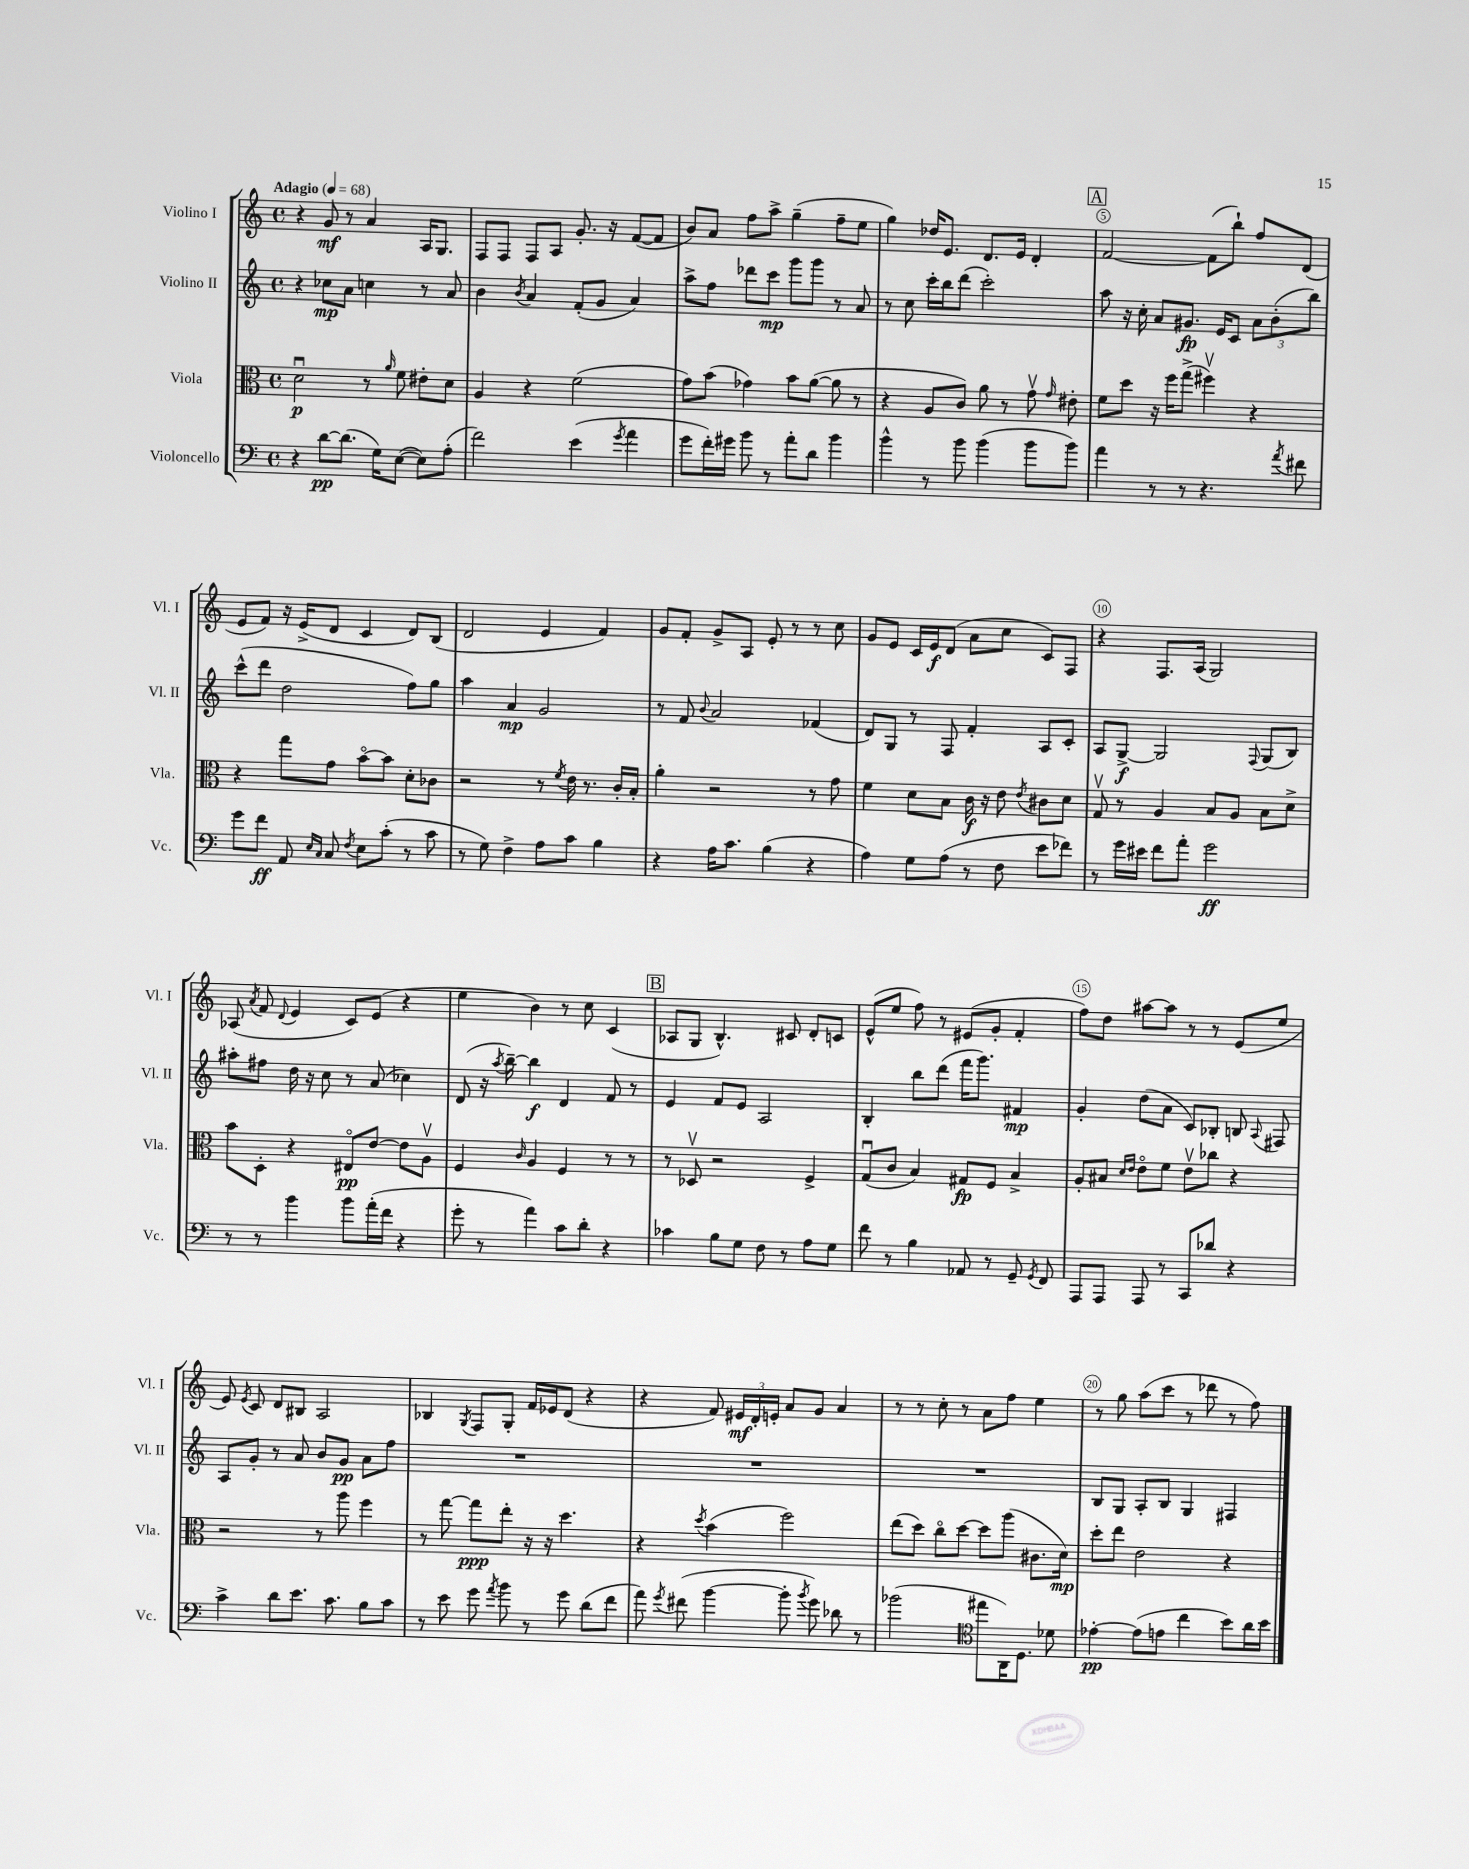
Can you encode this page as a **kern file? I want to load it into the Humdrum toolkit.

**kern	**kern	**kern	**kern
*staff4	*staff3	*staff2	*staff1
*clefF4	*clefC3	*clefG2	*clefG2
*k[]	*k[]	*k[]	*k[]
*M4/4	*M4/4	*M4/4	*M4/4
*met(c)	*met(c)	*met(c)	*met(c)
*MM68	*MM68	*MM68	*MM68
4r	2du	4r	4r
[8d	.	8cc-	8g
(8.d]	.	8a	8r
.	8r	4cc	4a
16G)	.	.	.
.	16qqa	.	.
([8E	8f	.	.
8E])	8e#'	8r	16A
.	.	.	8.G
(8A'	8d	8a	.
=	=	=	=
2f)	4A	4b	8F
.	.	.	8F
.	.	8qb	.
.	4r	4a	8F
.	.	.	8A
(4e	(2f	(8f'	8.g'
.	.	8g	.
.	.	.	16r
8qg	.	.	.
4a	.	4a)	([8f
.	.	.	8f]
=	=	=	=
8g	8g)	8aa^	8b)
16f')	(8b	8ff	8a
16g#	.	.	.
8b	4g-)	8ddd-	8ff
8r	.	8ccc	8aa^
8a'	8b	8ggg	(4gg~
8d	([8a	8ggg	.
4b	8a]	8r	8ff~
.	8r	8a	8ee
=	=	=	=
4b^^	4r	8r	4gg)
.	.	8cc	.
8r	8A	16ccc'	16dd-
.	.	16bb	8.e
8b	8c)	(8ddd	.
(4b	8a	2ccc')	8.d
.	8r	.	.
.	.	.	16e
8b	8gv	.	4d'
.	16qqg	.	.
8b)	8e#'	.	.
=	=	=	=
4a	8f	8aa	[2f
.	8dd	16r	.
.	.	16cc'	.
8r	16r	8a	.
.	16ff	.	.
8r	(8gg^	8.g#	.
4.r	4ff#v)	.	(8f]
.	.	16e	.
.	.	8c	8bb`)
.	4r	12a	8ff
.	.	(12b'	.
8qa	.	.	.
8f#	.	.	(8d
.	.	12bb)	.
=	=	=	=
8g	4r	(8ccc^^	8e
8f	.	8ddd	8f)
8AA	8gg	2dd	16r
.	.	.	(16e^
16qqE	.	.	.
16qqC	.	.	.
8C	8g	.	8d
8qF	.	.	.
8E	[8bo	.	4c
(8c'	8b]	.	.
8r	8d'	8ff)	8d)
8c	8c-	8gg	(8B
=	=	=	=
8r	2r	4aa	2d
8G)	.	.	.
4F^	.	4a	.
8A	8r	2g	4e
.	8qf	.	.
8c	16e	.	.
.	8.r	.	.
4B	.	.	4f)
.	16c'	.	.
.	16B'	.	.
=	=	=	=
4r	4a'	8r	8g
.	.	8f	8f'
.	.	8qqb	.
16A	2r	2a	8g^
8.c	.	.	.
.	.	.	8A
(4B	.	.	8e'
.	.	.	8r
4r	8r	(4f-	8r
.	8g	.	8cc
=	=	=	=
4A)	4f	8d)	8g
.	.	8G	8e
8G	8d	8r	16c
.	.	.	16e
(8A	8B	8F	(8d
8r	16c	4f'	8a
.	16r	.	.
8F	8e	.	8cc
.	8qe	.	.
8e	8c#	8A	8c)
8f-)	8d	8c'	8F
=	=	=	=
8r	8Gv	8A	4r
16g	8r	[8G^	.
16e#	.	.	.
8f	4A	2G]	8.F
8a'	.	.	.
.	.	.	(16A
2g	8B	.	2G)
.	8A	.	.
.	.	8qqF	.
.	8B	(8G	.
.	8d^	8B)	.
=	=	=	=
8r	8b	8aa#'	(8A-
.	.	.	8qa
8r	8D'	8ff#	8f
.	.	.	8qqd
4b	4r	16dd	4e
.	.	16r	.
.	.	8cc	.
8b	8E#o	8r	8c)
(16a'	[8e	(8a	(8e
16f	.	.	.
4r	8e]	4cc-)	4r
.	8Av	.	.
=	=	=	=
8g'	4F	(8d	4ee
8r	.	16r	.
.	.	8qaa	.
.	.	[16bb~)	.
.	16qqc	.	.
4a)	4A	4bb]	4b)
8c	4F	4d	8r
8d'	.	.	8cc
4r	8r	8f	(4c
.	8r	8r	.
=	=	=	=
4c-	8r	4e	8A-
.	8D-v	.	8G
8B	2r	8f	4.B^^)
8G	.	8e	.
8F	.	2A	.
8r	.	.	8c#
8A	4F^	.	8d'
8G	.	.	8c
=	=	=	=
8f	(8Gu	4B'	(8e^^
8r	8c	.	8ee
4B	4B)	8bb	8ff)
.	.	(8ddd	8r
8AA-	8G#	16fff	(8e#
.	.	8.ggg)	.
8r	8F	.	8g'
8GG~	4B^	4f#	4f'
8qGG	.	.	.
8FF	.	.	.
=	=	=	=
8AAA	8A'	4g'	8ff)
8AAA	8B#	.	8dd
.	16qqd	.	.
.	16qqe	.	.
8AAA	8eo	(8dd	[8aa#
8r	8f	8a	8aa#]
8CC	8ev	8c)	8r
8d-	8cc-	8B-'	8r
4r	4r	8B	(8e
.	.	8qqA	.
.	.	8F#	8ee
=	=	=	=
4c^	2r	8A	8e)
.	.	.	8qe
.	.	8g'	8c
8d	.	8r	8d
8.e	.	8a	8B#
.	8r	8b	2A
8.c	.	.	.
.	8aa	8g	.
8B	4ff	8a	.
8c	.	8ff	.
=	=	=	=
8r	8r	1r	4B-
8e	[8gg	.	.
.	.	.	8qG
8g	8gg]	.	8F
8qa	.	.	.
8b	8ee'	.	8G'
8r	16r	.	16f
.	16r	.	16e-
8g	4.dd	.	(8d
(8d	.	.	4r
8f	.	.	.
=	=	=	=
8a)	4r	1r	4r
8qg	.	.	.
(8f#	.	.	.
.	8qdd	.	.
[4b	(4b	.	8f)
.	.	.	24e#
.	.	.	24d'
.	.	.	24e'
8b']	2ff)	.	8a
8qb	.	.	.
8g)	.	.	8g
8d-	.	.	4a
8r	.	.	.
=	=	=	=
(2b-	(8ee	1r	8r
.	8dd)	.	8r
.	8cco	.	8cc'
.	[8dd	.	8r
*clefC4	*	*	*
8ee#	8dd]	.	8a
16AA)	(8aa	.	8ff
8.D	.	.	.
.	8.c#	.	4ee
8d-	.	.	.
.	16d)	.	.
=	=	=	=
[4e-'	8dd'	8B	8r
.	8ee	8G	8gg
(8e-]	2e	8A'	(8aa
8e	.	8B	8ccc
4cc	.	4G	8r
.	.	.	8ddd-
8b)	4r	4F#	8r
16a	.	.	8ff)
16b	.	.	.
==	==	==	==
*-	*-	*-	*-
